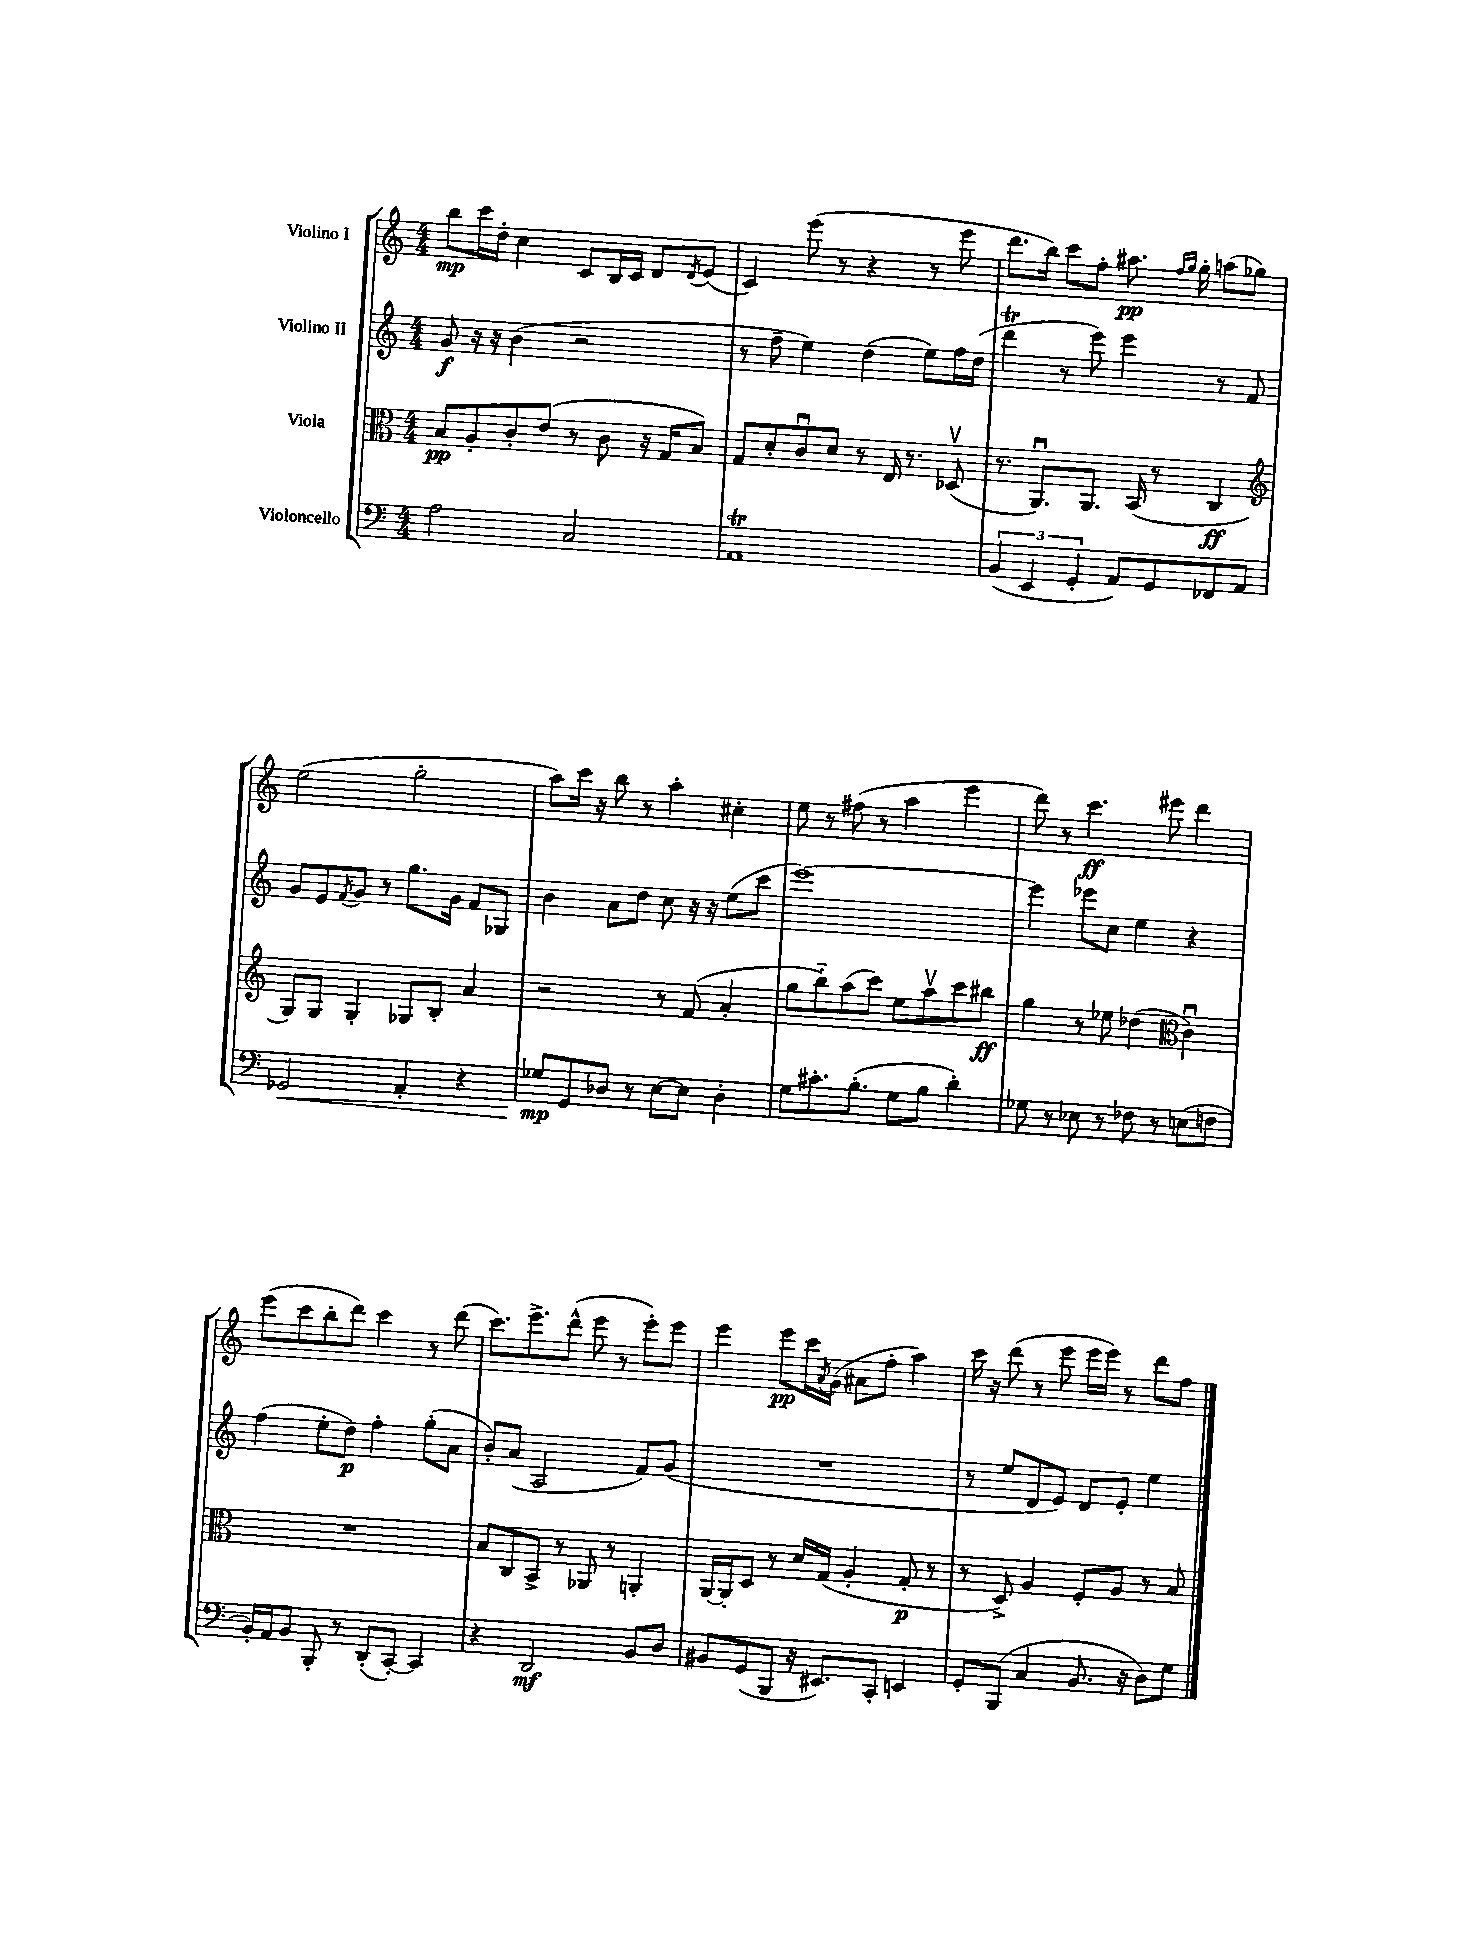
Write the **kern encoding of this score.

**kern	**dynam	**kern	**dynam	**kern	**dynam	**kern	**dynam
*part4	*part4	*part3	*part3	*part2	*part2	*part1	*part1
*staff4	*staff4	*staff3	*staff3	*staff2	*staff2	*staff1	*staff1
*I"Violoncello	*	*I"Viola	*	*I"Violino II	*	*I"Violino I	*
*clefF4	*	*clefC3	*	*clefG2	*	*clefG2	*
*k[]	*	*k[]	*	*k[]	*	*k[]	*
*M4/4	*	*M4/4	*	*M4/4	*	*M4/4	*
=1	=1	=1	=1	=1	=1	=1	=1
2A\	.	8B/L	pp	8g/	f	8bb\L	mp
.	.	8A'/	.	16r	.	16ccc\L	.
.	.	.	.	16r	.	16dd'\JJ	.
.	.	8c'/	.	(4b\	.	4cc\	.
.	.	(8e/J	.	.	.	.	.
2C/	.	8r	.	2r	.	8c/L	.
.	.	8c\	.	.	.	16B/L	.
.	.	.	.	.	.	16c/JJ	.
.	.	16r	.	.	.	8d/L	.
.	.	16G/KL	.	.	.	.	.
.	.	.	.	.	.	8qd/	.
.	.	8B/J)	.	.	.	(8e/J	.
=2	=2	=2	=2	=2	=2	=2	=2
1AAT	.	8G/L	.	8r	.	4c/)	.
.	.	8d'/	.	8ff~\	.	.	.
.	.	8cu/	.	4ee\)	.	(8eee\	.
.	.	8d/J	.	.	.	8r	.
.	.	8r	.	(4dd\	.	4r	.
.	.	16E/	.	.	.	.	.
.	.	8.r	.	.	.	.	.
.	.	.	.	8ee\L)	.	8r	.
.	.	(8D-Xv/	.	16ff\L	.	8eee\	.
.	.	.	.	(16dd\JJ	.	.	.
=3	=3	=3	=3	=3	=3	=3	=3
(6BB/	.	8.r	.	4dddT\	.	8.ddd\L	.
6EE/	.	.	.	.	.	.	.
.	.	8.AAu/L)	.	.	.	16bb\Jk)	.
.	.	.	.	8r	.	8ccc\L	.
6GG'/	.	.	.	.	.	.	.
.	.	8.AA/J	.	8eee\)	.	8ff'\J	.
8AA/L)	.	.	.	4eee\	.	8.aa#X\	pp
.	.	(16BB/	.	.	.	.	.
8GG/	.	8r	.	.	.	.	.
.	.	.	.	.	.	16qqff/LL	.
.	.	.	.	.	.	16qqgg/JJ	.
.	.	.	.	.	.	16gg'\	.
8FF-X/	.	4C/	ff	8r	.	(8aan\L	.
8AA/J	.	.	.	8f/	.	8gg-X\J)	.
!!LO:LB:g=z
=4	=4	=4	=4	=4	=4	=4	=4
*	*	*clefG2	*	*	*	*	*
!	!LO:HP:b	!	!	!	!	!	!
2GG-X/	<	8G/L)	.	8g/L	.	(2ee\	.
.	.	8G/J	.	8e/	.	.	.
.	.	.	.	8qf/	.	.	.
.	.	4G'/	.	8g/J	.	.	.
.	.	.	.	8r	.	.	.
4AA'/	.	8G-X/L	.	8.gg\L	.	2gg'\	.
.	.	8B'/J	.	.	.	.	.
.	.	.	.	16g\Jk	.	.	.
4r	.	4a/	.	8f/L	.	.	.
.	.	.	.	8G-X/J	.	.	.
=5	=5	=5	=5	=5	=5	=5	=5
8G-X/L	mp	2r	.	4b\	.	8aa\L)	.
8GG/	[	.	.	.	.	16ccc\Jk	.
.	.	.	.	.	.	16r	.
8D-X/J	.	.	.	8a\L	.	8bb\	.
8r	.	.	.	8dd\J	.	8r	.
[8E\L	.	8r	.	8cc\	.	4aa'\	.
8E\J]	.	(8f/	.	16r	.	.	.
.	.	.	.	16r	.	.	.
4D-'\	.	4a'/	.	(8ee\L	.	4cc#X'\	.
.	.	.	.	8ccc\J	.	.	.
=6	=6	=6	=6	=6	=6	=6	=6
8G\L	.	8gg\L	.	[1eee)	.	8ee\	.
8.c#X'\	.	8bb\)	.	.	.	8r	.
.	.	(8aa\	.	.	.	(8ff#X\	.
(8.B'\J	.	.	.	.	.	.	.
.	.	8ccc\J)	.	.	.	8r	.
8G\L	.	8ee\L	.	.	.	4aa\	.
8B\J	.	8aav\	.	.	.	.	.
4d'\)	.	8ccc\	.	.	.	4eee\	.
.	.	8bb#X\J	ff	.	.	.	.
=7	=7	=7	=7	=7	=7	=7	=7
8G-X\	.	4gg\	.	4eee\]	.	8ddd\)	.
8r	.	.	.	.	.	8r	.
8E-X\	.	8r	.	8eee-X\L	.	4.ccc\	ff
8r	.	8ee-X\	.	8cc\J	.	.	.
8F-X\	.	(4dd-X\	.	4ee\	.	.	.
8r	.	.	.	.	.	8eee#X\	.
*	*	*clefC3	*	*	*	*	*
(8En\L	.	4cu\)	.	4r	.	4ddd\	.
8Fn\J	.	.	.	.	.	.	.
!!LO:LB:g=z
=8	=8	=8	=8	=8	=8	=8	=8
16BB'/LL)	.	1r	.	(4ff\	.	(8eee\L	.
16AA/J	.	.	.	.	.	.	.
8BB/J	.	.	.	.	.	8ccc\	.
8BBB'/	.	.	.	8ee'\L	.	8bb'\	.
8r	.	.	.	8dd\J)	p	8ddd\J)	.
(8DD'/L	.	.	.	4ff'\	.	4ccc\	.
[8CC'/J)	.	.	.	.	.	.	.
4CC/]	.	.	.	(8gg'\L	.	8r	.
.	.	.	.	8a\J	.	(8ddd\	.
=9	=9	=9	=9	=9	=9	=9	=9
4r	.	8B/L	.	8b'/L)	.	8.ccc\L)	.
.	.	8C/	.	(8a/J	.	.	.
.	.	.	.	.	.	8.eee^\	.
2DD/	mf	8BB^/J	.	2A/	.	.	.
.	.	8r	.	.	.	(8ddd^^\J	.
.	.	8AA-X/	.	.	.	8eee\	.
.	.	8r	.	.	.	8r	.
8BB/L	.	4AAn'/	.	8f/L)	.	8eee'\L)	.
8D/J	.	.	.	(8g/J	.	8eee\J	.
=10	=10	=10	=10	=10	=10	=10	=10
8BB#X/L	.	[16AA/LL	.	1r	.	4eee\	.
.	.	16AA'/J]	.	.	.	.	.
(8GG/	.	8D/J	.	.	.	.	.
8BBB/J	.	8r	.	.	.	8eee\L	pp
16r	.	16d/LL	.	.	.	16ccc\L	.
.	.	.	.	.	.	8qa/	.
8.EE#X/L)	.	(16G/JJ	.	.	.	(16g\JJ	.
.	.	4A'/	.	.	.	8a#X\L	.
8CC'/J	.	.	.	.	.	8ff'\J	.
4EEn/	.	8G'/	p	.	.	4aa\)	.
.	.	8r	.	.	.	.	.
=11	=11	=11	=11	=11	=11	=11	=11
8GG'/L	.	8r	.	8r	.	16ccc\	.
.	.	.	.	.	.	16r	.
(8BBB/J	.	8D^/)	.	8ee/L	.	(8ddd\	.
4C/	.	4A/	.	8d/	.	8r	.
.	.	.	.	8e/J)	.	8eee\	.
8.BB/	.	8F'/L	.	8d/L	.	16eee\LL	.
.	.	.	.	.	.	16eee\JJ)	.
.	.	8A/J	.	8e'/J	.	8r	.
16r	.	.	.	.	.	.	.
8D\L)	.	8r	.	4ee\	.	8ddd\L	.
8G\J	.	8B/	.	.	.	8ff\J	.
==	==	==	==	==	==	==	==
*-	*-	*-	*-	*-	*-	*-	*-
